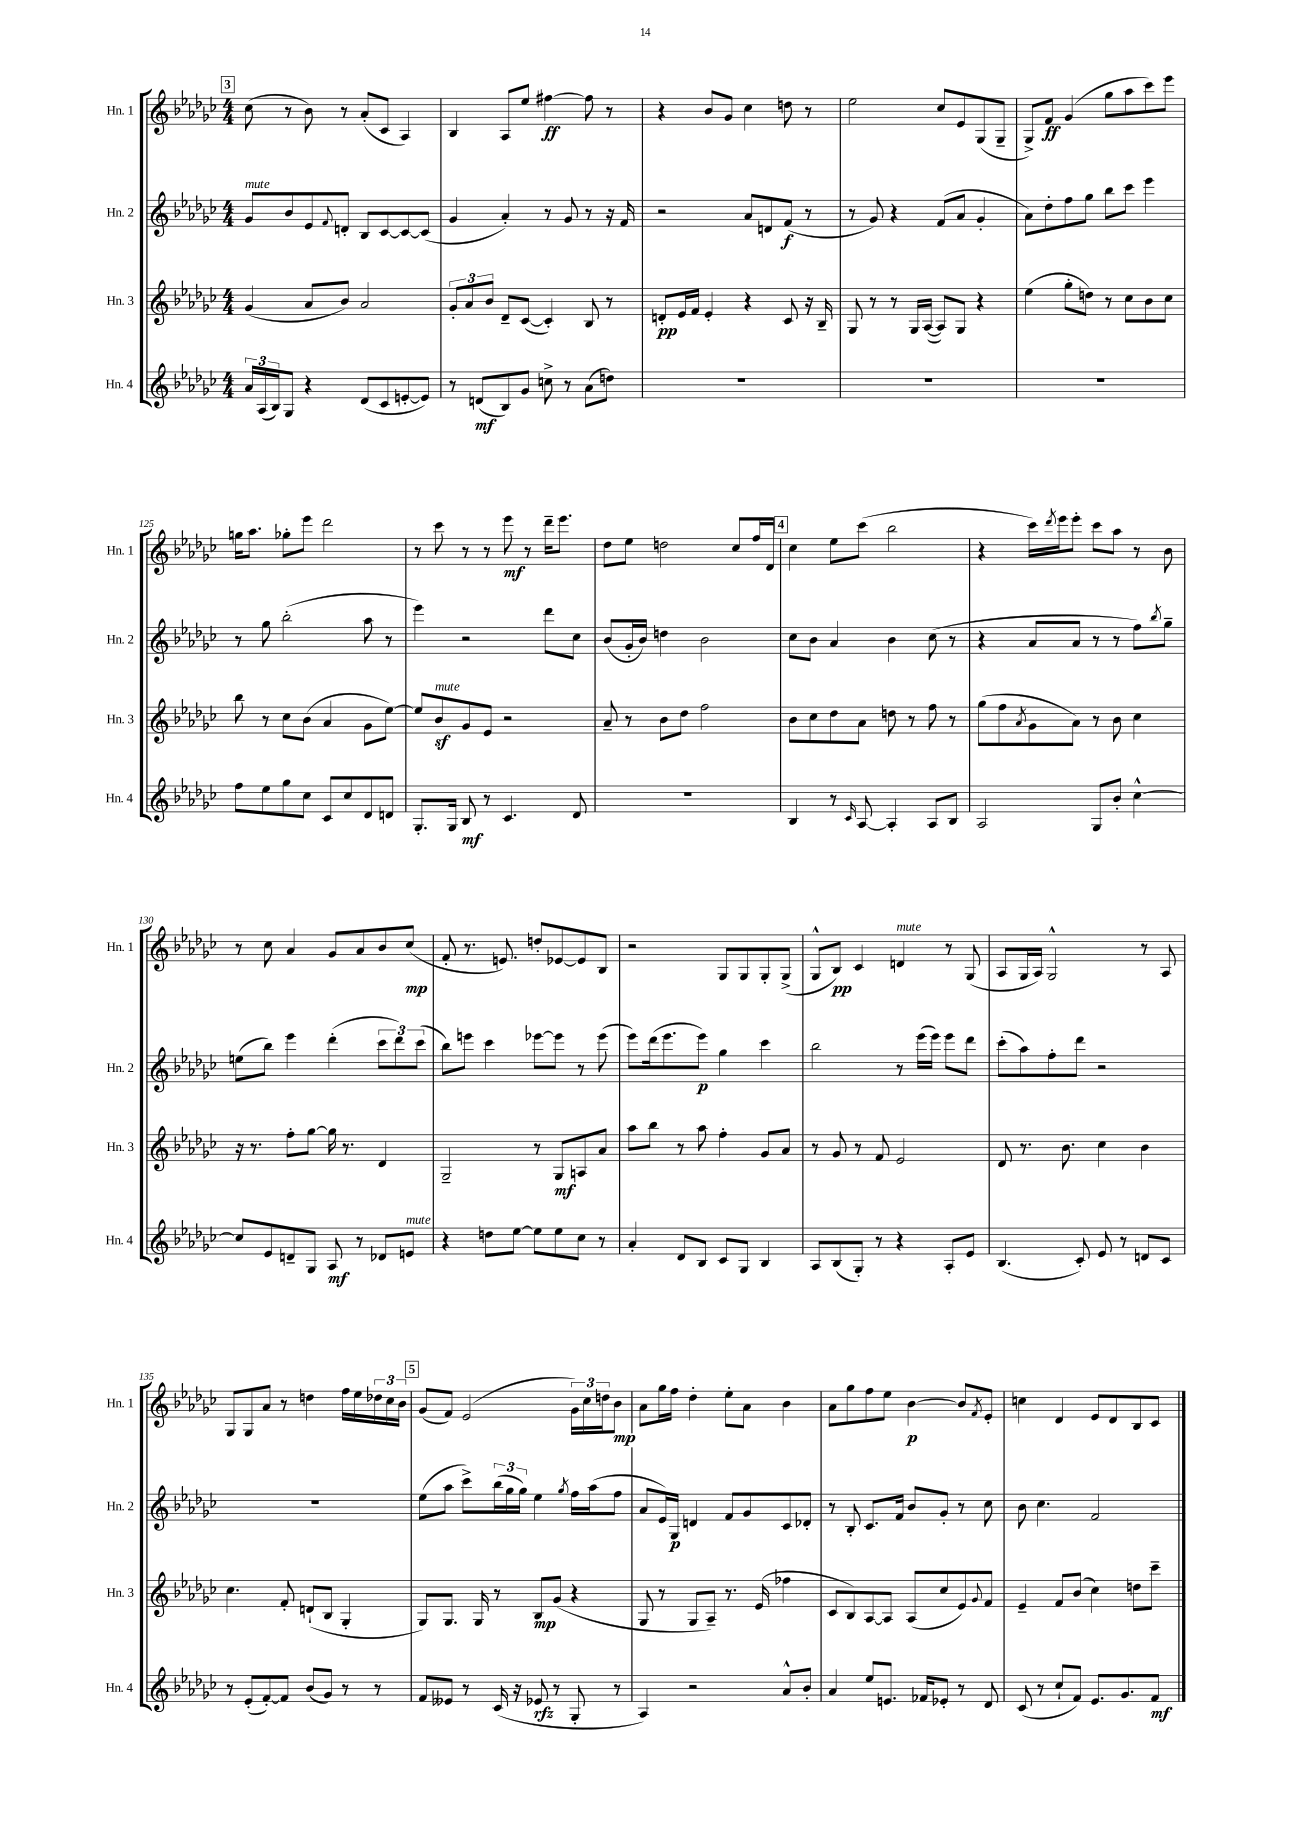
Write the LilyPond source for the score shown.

<<
\new StaffGroup <<
\new Staff = "s0" \with { instrumentName = "Hn. 1" shortInstrumentName = "Hn. 1" } {
    \clef treble \key ges \major \numericTimeSignature \time 4/4
    \mark \markup { \box "3" } ces''8( r8 bes'8) r8 aes'8-.( ces'8 aes4) |
    bes4 aes8 ees''8 fis''4~\ff fis''8 r8 |
    r4 bes'8 ges'8 ces''4 d''8 r8 |
    ees''2 ces''8 ees'8 ges8( ges8-- |
    ges8->) f'8\ff ges'4( ges''8 aes''8 ces'''8) ees'''8 |
    g''16 aes''8. ges''8-. ees'''8 des'''2 |
    r8 ces'''8 r8 r8 ees'''8\mf r8 des'''16-- ees'''8. |
    des''8 ees''8 d''2 ces''8 f''16 des'16 |
    \mark \markup { \box "4" } ces''4 ees''8 ces'''8( bes''2 |
    r4 ces'''16) \acciaccatura { des'''8 } ees'''16 ees'''8-. ces'''8 aes''8 r8 bes'8 |
    r8 ces''8 aes'4 ges'8 aes'8 bes'8 ces''8\mp( |
    f'8-. r8. e'8.) d''8-. ees'8~ ees'8 bes8 |
    r2 ges8 ges8 ges8-. ges8->( |
    ges8-^ bes8\pp) ces'4 d'4^\markup { \italic "mute" } r8 ges8( |
    aes8 ges16 aes16) ges2-^ r8 aes8 |
    ges8 ges8 aes'8 r8 d''4 f''16 ees''16 \tuplet 3/2 { des''16 ces''16 bes'16 } |
    \mark \markup { \box "5" } ges'8( f'8) ees'2( \tuplet 3/2 { ges'16) ces''16 d''16 } bes'8\mp |
    aes'8 ges''16 f''16 des''4-. ees''8-. aes'8 bes'4 |
    aes'8 ges''8 f''8 ees''8 bes'4~\p bes'8 \acciaccatura { f'8 } ees'8-. |
    c''4 des'4 ees'8 des'8 bes8 ces'8 \bar "|." |
}
\new Staff = "s1" \with { instrumentName = "Hn. 2" shortInstrumentName = "Hn. 2" } {
    \clef treble \key ges \major \numericTimeSignature \time 4/4
    \mark \markup { \box "3" } ges'8^\markup { \italic "mute" } bes'8 ees'8 \appoggiatura { f'8 } d'8-. bes8 ces'8~ ces'8~ ces'8( |
    ges'4 aes'4-.) r8 ges'8 r8 r16 f'16 |
    r2 aes'8 d'8 f'8\f( r8 |
    r8 ges'8) r4 f'8( aes'8 ges'4-. |
    aes'8) des''8-. f''8 ges''8 bes''8 ces'''8 ees'''4 |
    r8 ges''8 bes''2-.( aes''8 r8 |
    ees'''4) r2 des'''8 ces''8 |
    bes'8( ges'16-. bes'16) d''4 bes'2 |
    \mark \markup { \box "4" } ces''8 bes'8 aes'4 bes'4 ces''8( r8 |
    r4 aes'8 aes'8 r8 r8 f''8) \acciaccatura { bes''8 } ges''8-- |
    e''8( bes''8) ees'''4 des'''4-.( \tuplet 3/2 { ces'''8 des'''8) ces'''8( } |
    bes''8) e'''8 ces'''4 ees'''8~ ees'''8 r8 ees'''8( |
    ees'''8) des'''16( ees'''8. ees'''8\p) ges''4 ces'''4 |
    bes''2 r8 ees'''16( ees'''16) ees'''8 des'''8 |
    ces'''8-.( aes''8) f''8-. des'''8 r2 |
    R1 |
    \mark \markup { \box "5" } ees''8( aes''8 ces'''8->) \tuplet 3/2 { bes''16( ges''16 ges''16) } ees''4 \acciaccatura { ges''8 } f''16 aes''16( f''8 |
    aes'8 ees'16) ges16\p d'4 f'8 ges'8 ces'8 des'8-. |
    r8 bes8-. ces'8. f'16 bes'8 ges'8-. r8 ces''8 |
    bes'8 ces''4. f'2 \bar "|." |
}
\new Staff = "s2" \with { instrumentName = "Hn. 3" shortInstrumentName = "Hn. 3" } {
    \clef treble \key ges \major \numericTimeSignature \time 4/4
    \mark \markup { \box "3" } ges'4( aes'8 bes'8) aes'2 |
    \tuplet 3/2 { ges'8-. aes'8 bes'8 } des'8-- ces'8~( ces'4-.) bes8 r8 |
    d'8-.\pp ees'16 f'16 ees'4-. r4 ces'8 r16 bes16-- |
    ges8 r8 r8 ges16 aes16~( aes8) ges8 r4 |
    ees''4( ges''8-. d''8) r8 ces''8 bes'8 ces''8 |
    bes''8 r8 ces''8 bes'8( aes'4 ges'8 ees''8~) |
    ees''8 bes'8\sf^\markup { \italic "mute" } ges'8 ees'8 r2 |
    aes'8-- r8 bes'8 des''8 f''2 |
    \mark \markup { \box "4" } bes'8 ces''8 des''8 aes'8 d''8 r8 f''8 r8 |
    ges''8( f''8 \acciaccatura { aes'8 } ges'8 aes'8) r8 bes'8 ces''4 |
    r16 r8. f''8-. ges''8~ ges''16 r8. des'4 |
    ges2-- r8 ges8\mf a8 aes'8 |
    aes''8 bes''8 r8 aes''8 f''4-. ges'8 aes'8 |
    r8 ges'8 r8 f'8 ees'2 |
    des'8 r8. bes'8. ces''4 bes'4 |
    ces''4. f'8-. d'8-!( bes8 ges4-. |
    \mark \markup { \box "5" } ges8) ges8. ges16 r8 bes8\mp ges'8( r4 |
    ges8 r8 ges8 aes8--) r8. ees'16( fes''4 |
    ces'8 bes8) aes8~ aes8 aes8( ces''8 ees'8) \appoggiatura { ges'8 } f'8 |
    ees'4-- f'8 bes'8( ces''4) d''8 ces'''8-- \bar "|." |
}
\new Staff = "s3" \with { instrumentName = "Hn. 4" shortInstrumentName = "Hn. 4" } {
    \clef treble \key ges \major \numericTimeSignature \time 4/4
    \mark \markup { \box "3" } \tuplet 3/2 { aes'16 aes16( bes16) } ges8 r4 des'8( ces'8 e'8~-. e'8) |
    r8 d'8\mf( bes8) ges'8 c''8-> r8 aes'8( d''8) |
    R1 |
    R1 |
    R1 |
    f''8 ees''8 ges''8 ces''8 ces'8 ces''8 des'8 d'8 |
    ges8.-. ges16 bes8\mf r8 ces'4. des'8 |
    r1 |
    \mark \markup { \box "4" } bes4 r8 \grace { ces'16 } aes8~ aes4-. aes8 bes8 |
    aes2 ges8 bes'8-. ces''4~-^ |
    ces''8 ees'8 d'8-- ges8 aes8\mf r8 des'8 e'8^\markup { \italic "mute" } |
    r4 d''8 ees''8~ ees''8 ees''8 ces''8 r8 |
    aes'4-. des'8 bes8 ces'8 ges8 bes4 |
    aes8 bes8( ges8-.) r8 r4 aes8-. ees'8 |
    bes4.( ces'8-.) ees'8 r8 d'8 ces'8 |
    r8 ees'8-.( f'8~-.) f'8 bes'8( ges'8) r8 r8 |
    \mark \markup { \box "5" } f'8 eeses'8 r8 ces'16( r16 ees'8\rfz r8 ges8-. r8 |
    aes4) r2 aes'8-^ bes'8-. |
    aes'4 ees''8 e'8. fes'16 ees'8-. r8 des'8 |
    ces'8( r8 ces''8-! f'8) ees'8. ges'8. f'8\mf \bar "|." |
}
>>
>>
\layout { \context { \Score currentBarNumber = #120 } }
